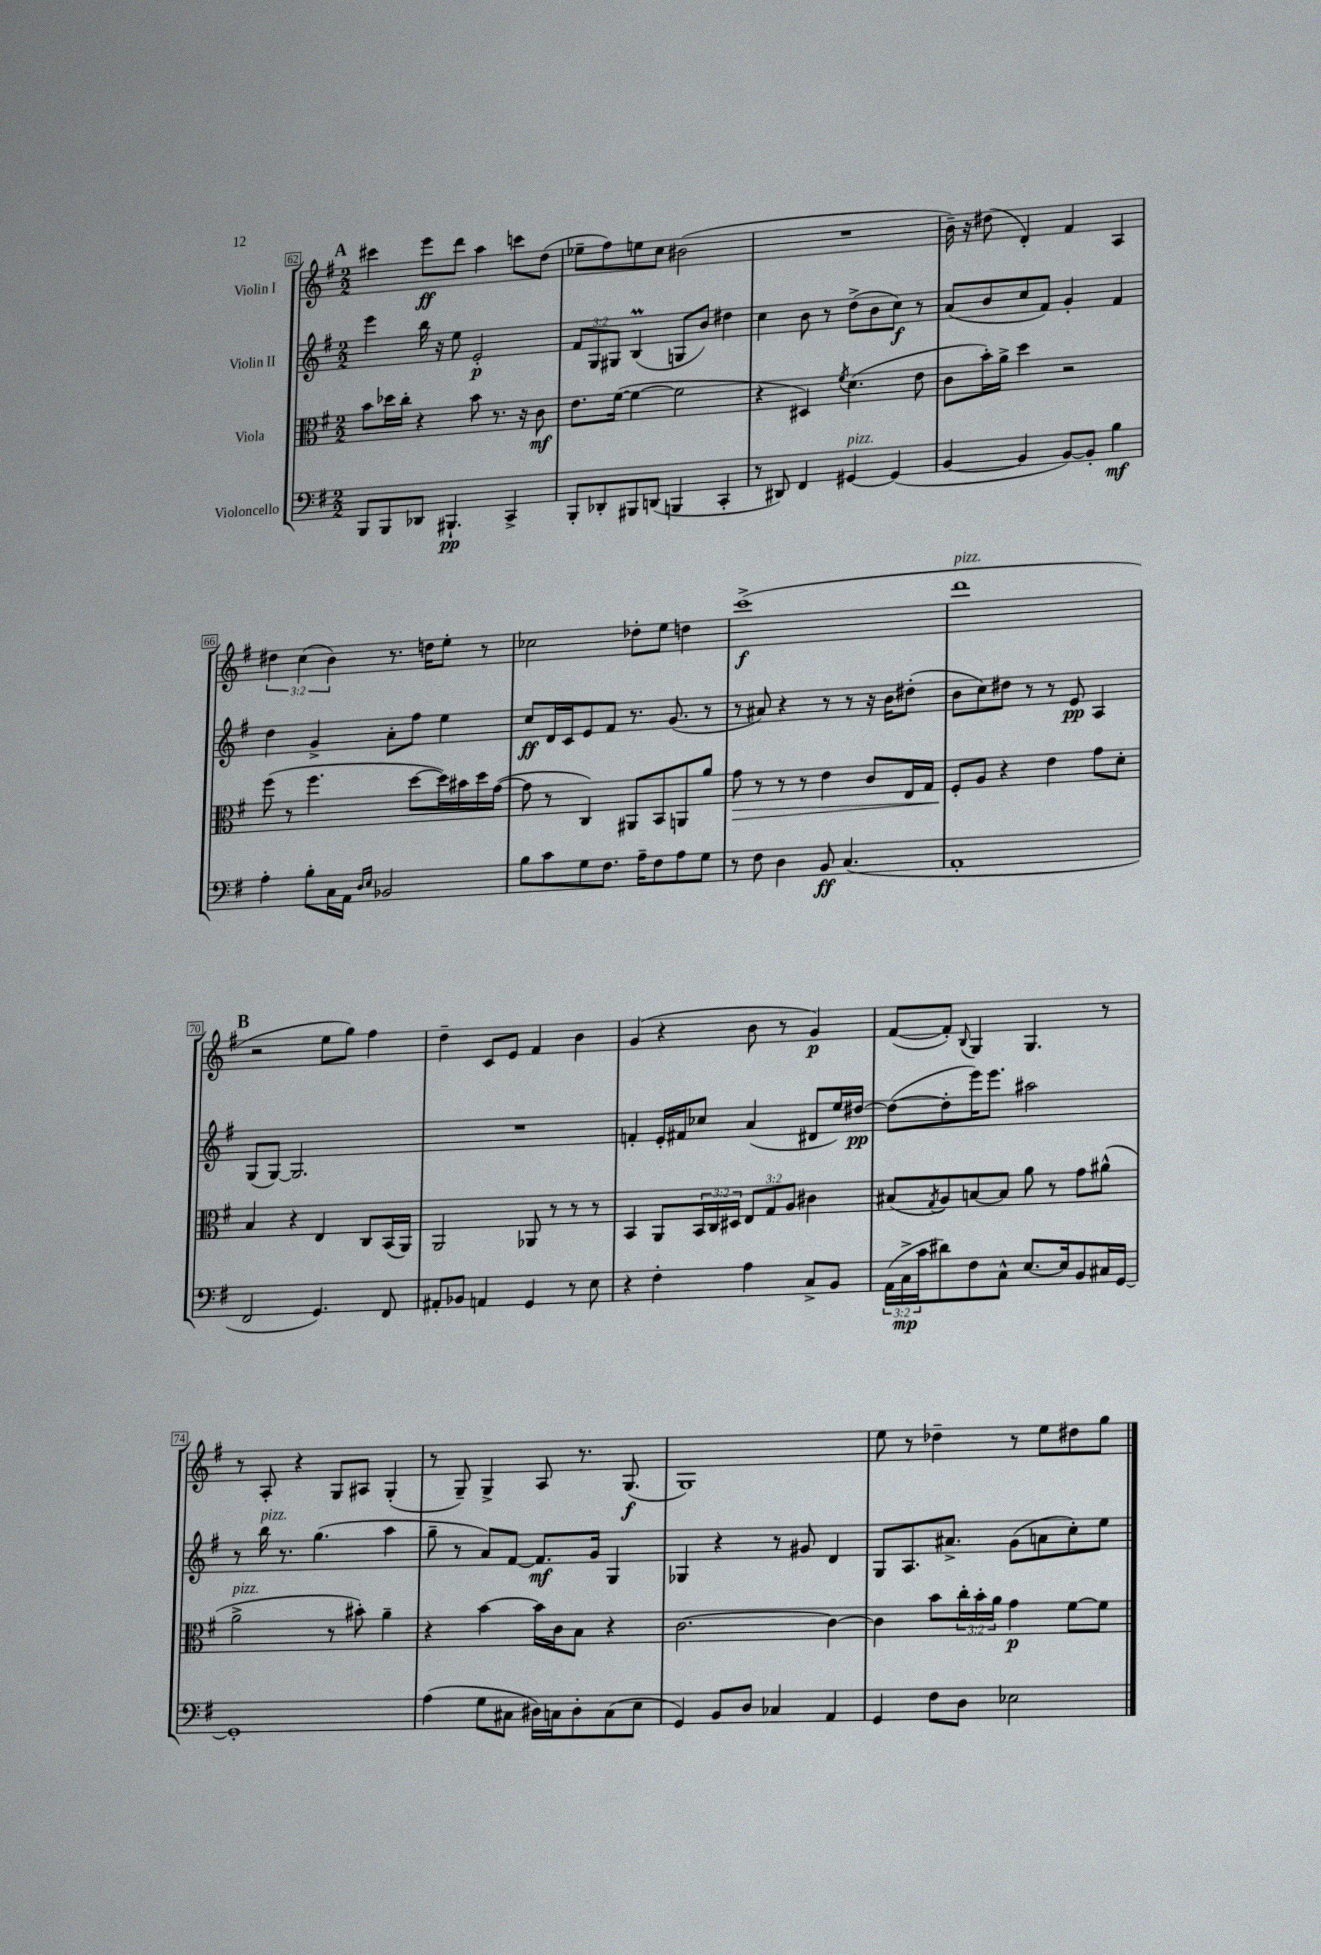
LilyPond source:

<<
\new StaffGroup <<
\new Staff = "s0" \with { instrumentName = "Violin I" } {
    \clef treble \key g \major \numericTimeSignature \time 2/2 \override Staff.TupletNumber.text = #tuplet-number::calc-fraction-text
    \mark \markup { \bold "A" } cis'''4 e'''8\ff d'''8 a''4 c'''8 d''8( |
    ees''8-- fis''8) e''8 c''8 bis'2( |
    R1 |
    b'16--) r16 dis''8( d'4-.) fis'4 a4 |
    \tuplet 3/2 { dis''4 c''4( b'4) } r8. d''16 e''8-. r8 |
    ces''2 des''8-. e''8 d''4 |
    c'''1->\f( |
    d'''1^\markup { \italic "pizz." } |
    \mark \markup { \bold "B" } r2 e''8 g''8) fis''4 |
    d''4-- c'8 e'8 fis'4 b'4 |
    g'4( r4 b'8 r8 g'4\p) |
    fis'8~( fis'8-.) \appoggiatura { b8 } g4 g4. r8 |
    r8 a8-. r4 g8 ais8 g4-.( |
    r8 g8--) g4-> a8 r8. g8.\f( |
    g1) |
    e''8 r8 des''4-- r8 e''8 dis''8 g''8 \bar "|." |
}
\new Staff = "s1" \with { instrumentName = "Violin II" } {
    \clef treble \key g \major \numericTimeSignature \time 2/2 \override Staff.TupletNumber.text = #tuplet-number::calc-fraction-text
    \mark \markup { \bold "A" } e'''4 b''16 r16 e''8 e'2-.\p |
    \tuplet 3/2 { fis'8 g8 gis8 } b4\prall( g8 b'8) dis''4 |
    c''4 b'8 r8 d''8->( b'8 c''8\f) r8 |
    a'8( b'8 c''8 fis'8) g'4-. fis'4 |
    d''4 g'4-> a'8-. fis''8 e''4 |
    c''8\ff d'16 c'16 e'8 fis'8 r8. g'8.( r8 |
    r8 ais'8) r4 r8 r8 r16 b'16 dis''8-.( |
    b'8 c''8) dis''8 r8 r8 e'8\pp a4 |
    \mark \markup { \bold "B" } g8( g8~) g2. |
    R1 |
    f'4-. e'16-. fis'16 ces''8 a'4( dis'8 e''16) dis''16~\pp |
    dis''8~( dis''8-. e'''16) e'''8. ais''2 |
    r8 b''16^\markup { \italic "pizz." } r8. g''4.( a''4 |
    g''8-- r8 a'8) fis'8~ fis'8.\mf g'16 g4 |
    ges4 r4 r8 gis'8 d'4 |
    g8 a8. ais'8.-> g'8( a'8 c''8-.) e''8 \bar "|." |
}
\new Staff = "s2" \with { instrumentName = "Viola" } {
    \clef alto \key g \major \numericTimeSignature \time 2/2 \override Staff.TupletNumber.text = #tuplet-number::calc-fraction-text
    \mark \markup { \bold "A" } b'8 des''16 c''16-. r4 b'8 r8. r16 c'8\mf |
    e'8. fis'16~( fis'4~ fis'2 |
    r4 dis4) \acciaccatura { fis'8 } d'4.( e'8 |
    c'8 b'16-.) a'16-> d''4 r2 |
    fis''8( r8 fis''4. d''8~ d''16) bis'16 d''16 g'16~( |
    g'8 r8 c4) ais,8 b,8 a,8 a'8 |
    g'8\> r8 r8 r8 e'4 c'8 e16 g16 |
    fis8-.\! a8 r4 e'4 g'8 d'8-. |
    \mark \markup { \bold "B" } b4 r4 e4 c8 b,16( a,16) |
    a,2 aes,8 r8 r8 r8 |
    b,4 a,8 \tuplet 3/2 { b,16 c16 dis16 } \tuplet 3/2 { e8 g8 a8 } cis'4 |
    bis8( \acciaccatura { g8 } a8) b8~ b8 a'8 r8 g'8 ais'8-^( |
    a'2->^\markup { \italic "pizz." } r8 bis'8-.) a'4-- |
    r4 b'4~ b'16 c'16 b8 r4 |
    c'2.~ c'4~ |
    c'4 b'8 \tuplet 3/2 { c''16-. b'16-. a'16 } g'4\p fis'8~ fis'8 \bar "|." |
}
\new Staff = "s3" \with { instrumentName = "Violoncello" } {
    \clef bass \key g \major \numericTimeSignature \time 2/2 \override Staff.TupletNumber.text = #tuplet-number::calc-fraction-text
    \mark \markup { \bold "A" } b,,8 b,,8 des,8 bis,,4.-!\pp c,4-> |
    b,,8-. des,8-. bis,,8 d,8( b,,4 c,4-. |
    r8 dis,8) fis,4 gis,4~^\markup { \italic "pizz." } gis,4( |
    b,4~ b,4 b,8~) b,8-. b4\mf |
    a4-. b8-. c16 a,16 \grace { d16 e16 } bes,2 |
    b8 c'8 g8 fis8. a16-- fis8 a8 g8 |
    r8 fis8 d4 b,8\ff c4.( |
    a,1-. |
    \mark \markup { \bold "B" } fis,2 g,4.) fis,8 |
    ais,8-. bes,8 a,4 g,4 r8 e8 |
    r4 fis4-. a4 c8-> b,8 |
    \tuplet 3/2 { a,16( c16->\mp c'16 } dis'8) fis8 c8-^ e8.~ e16 b,8 cis16 g,16~ |
    g,1-. |
    a4( g8 cis8 dis16) c16 dis8-. c8( e8 |
    g,4) b,8 d8 ces4 a,4 |
    g,4 fis8 d8 ees2 \bar "|." |
}
>>
>>
\layout { \context { \Score currentBarNumber = #62 \override BarNumber.stencil = #(make-stencil-boxer 0.1 0.3 ly:text-interface::print) } }
